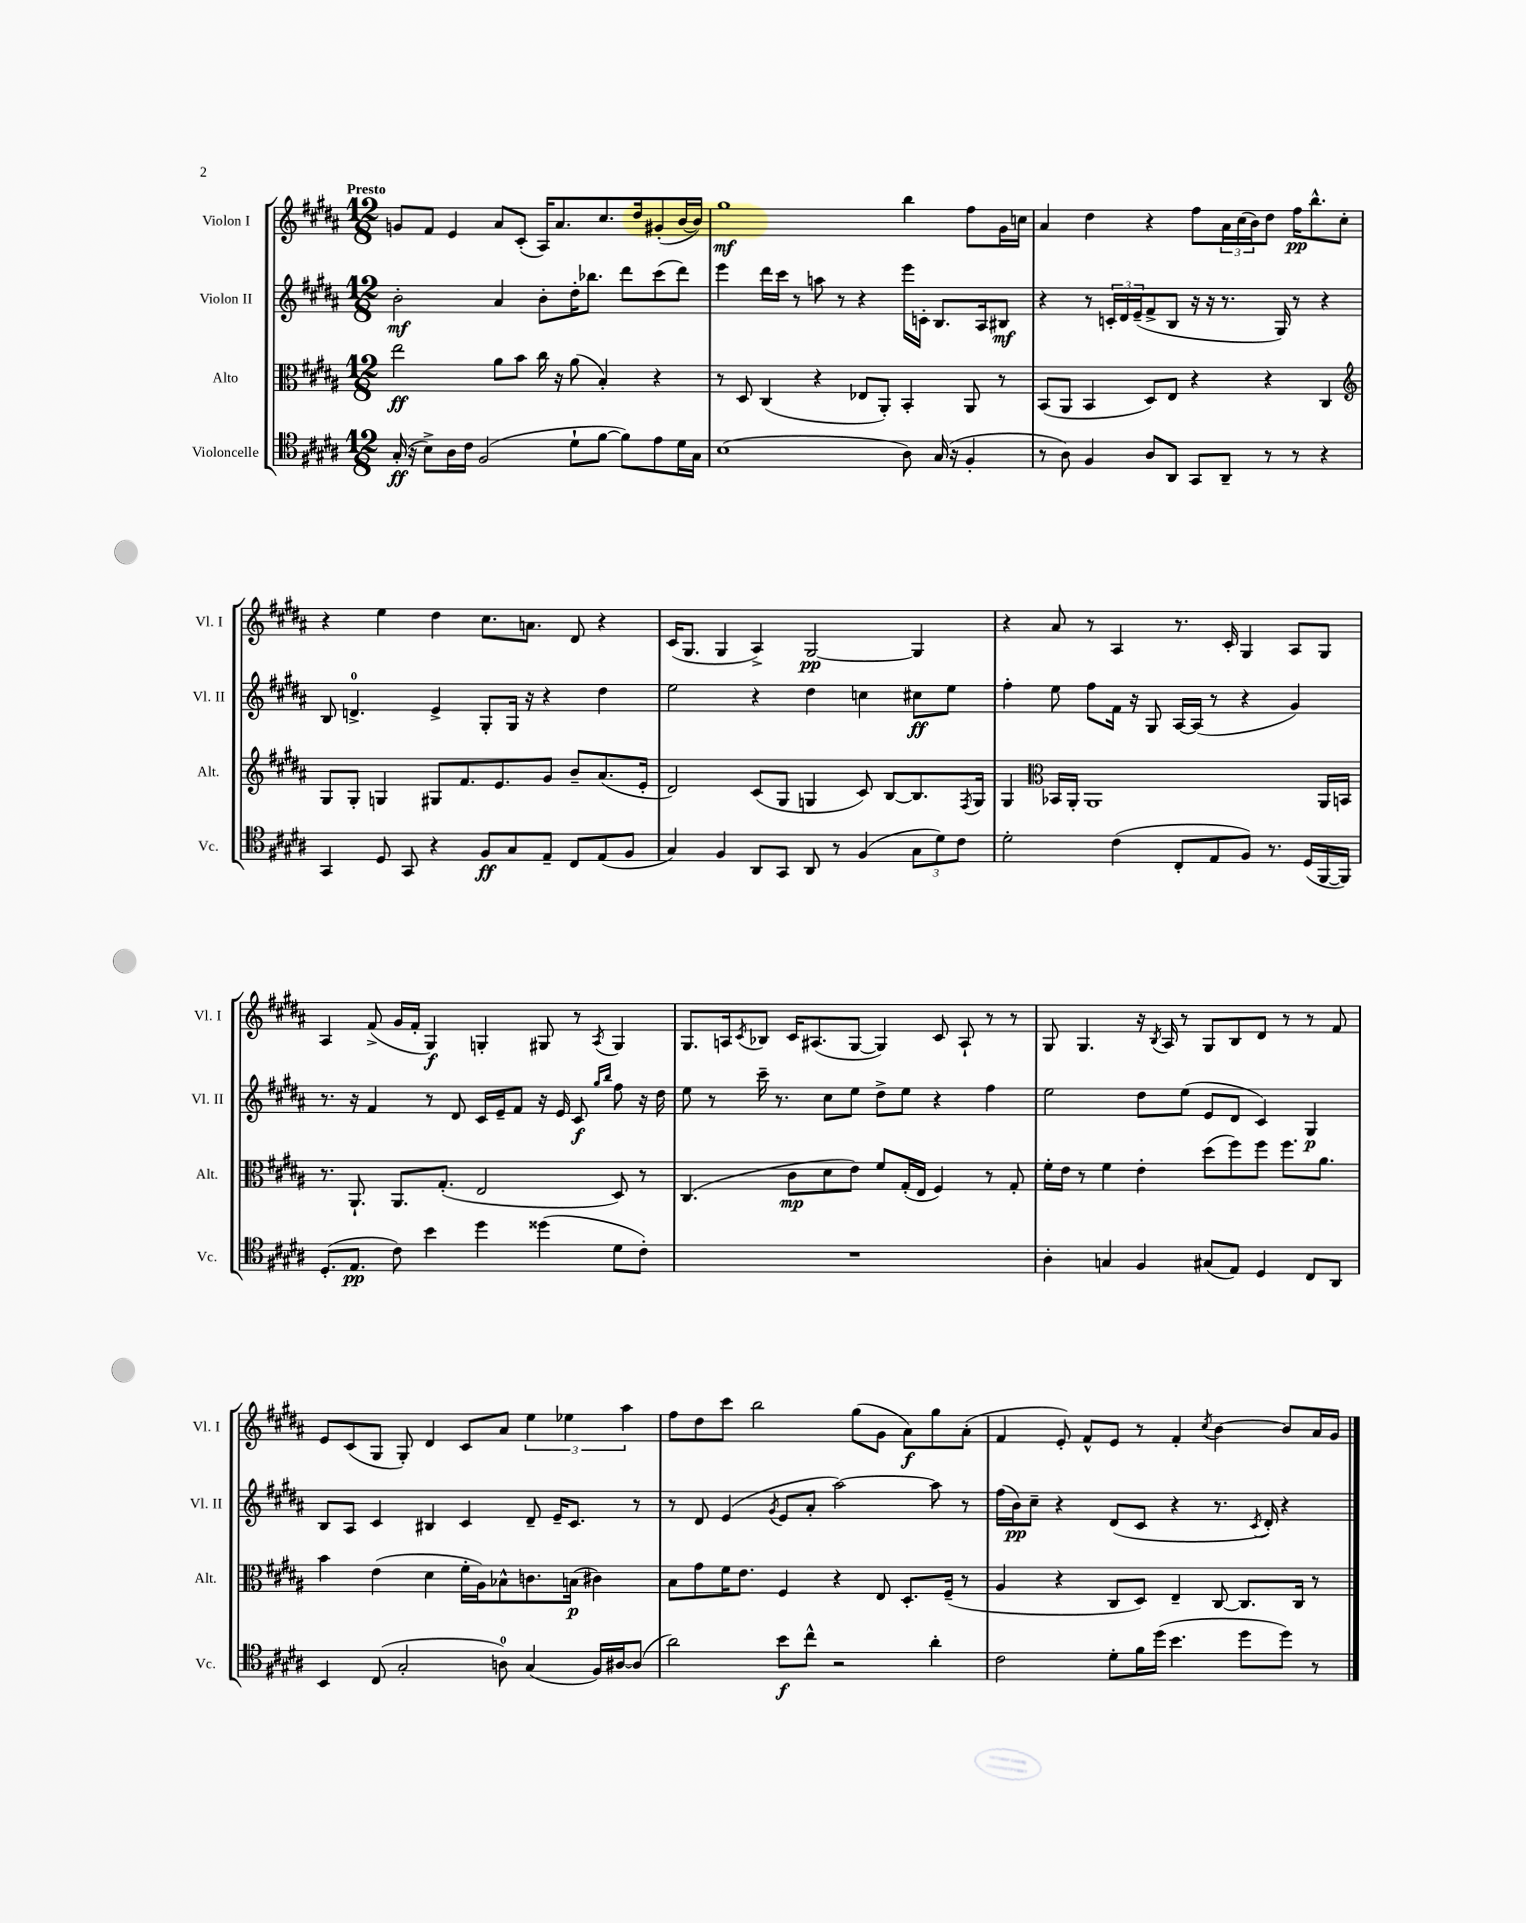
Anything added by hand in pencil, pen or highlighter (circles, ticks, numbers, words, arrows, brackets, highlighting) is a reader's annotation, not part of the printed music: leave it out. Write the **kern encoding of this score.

**kern	**kern	**kern	**kern
*staff4	*staff3	*staff2	*staff1
*clefC4	*clefC3	*clefG2	*clefG2
*k[f#c#g#d#a#]	*k[f#c#g#d#a#]	*k[f#c#g#d#a#]	*k[f#c#g#d#a#]
*M12/8	*M12/8	*M12/8	*M12/8
(16G#'	2ee	2b'	8g
16r	.	.	.
8B^)	.	.	8f#
16A#	.	.	4e
16c#	.	.	.
(2F#	.	.	.
.	8a#	4a#	8a#
.	8b	.	(8c#'
.	16cc#	8b'	16A#)
.	16r	.	8.a#
8d#`	(8a#	16dd#'	.
.	.	8.bb-	.
[8f#	4B')	.	8.cc#
8f#])	.	8ddd#	.
.	.	.	16dd#
8e	4r	(8ccc#	(8g#'
16d#	.	8ddd#)	[16b
16G#	.	.	16b])
=	=	=	=
(1B	8r	4eee	1gg#
.	8D#	.	.
.	(4C#	16ddd#	.
.	.	16ccc#	.
.	.	8r	.
.	4r	8aa	.
.	.	8r	.
.	8E-	4r	.
.	8AA#')	.	.
8A#)	4BB'	16eee	4bb
.	.	16c'	.
(16G#	.	8.B	.
16r	.	.	.
4F#'	8AA#	.	8ff#
.	.	16A#	.
.	8r	8B#	16g#
.	.	.	16cc
=	=	=	=
8r	(8BB	4r	4a#
8A#)	8AA#	.	.
4F#	4BB	8r	4dd#
.	.	24c'	.
.	.	24d#	.
.	.	(24e~	.
8A#	8D#)	8f#^	4r
8AA#	8E	8B	.
8GG#	4r	16r	8ff#
.	.	16r	.
8AA#~	.	8.r	24a#
.	.	.	(24cc#
.	.	.	24b)
8r	4r	.	8dd#
.	.	16G#)	.
8r	.	8r	16ff#
.	.	.	8.bb^^
4r	4C#	4r	.
.	.	.	8cc#'
=	=	=	=
*	*clefG2	*	*
4GG#	8G#	8B	4r
.	8G#'	4.d^	.
8D#	4G	.	4ee
8GG#	.	.	.
4r	8G#	4e^	4dd#
.	8.f#	.	.
8F#	.	8G#'	8.cc#
.	8.e	.	.
8G#	.	16G#	.
.	.	16r	8.a
8E~	8g#	4r	.
8C#	8b~	.	8d#
(8E	(8.a#	4dd#	4r
8F#	.	.	.
.	16e'	.	.
=	=	=	=
4G#)	2d#)	2ee	(16c#
.	.	.	8.G#
4F#	.	.	4G#
8AA#	(8c#	4r	4A#^)
8GG#	8G#	.	.
8AA#	4G	4dd#	[2G#
8r	.	.	.
(4F#	8c#)	4cc	.
.	[8B	.	.
12G#	8.B]	8cc#	4G#]
12d#)	.	.	.
.	.	8ee	.
12c#	.	.	.
.	8qF#	.	.
.	16G	.	.
=	=	=	=
2d#'	4G#	4ff#'	4r
*	*clefC3	*	*
.	16BB-	8ee	8a#
.	16AA#'	.	.
.	1AA#	8ff#	8r
(4c#	.	16f#	4A#
.	.	16r	.
.	.	8G#	.
8C#'	.	[16A#	8.r
.	.	(16A#]	.
8E	.	8r	.
.	.	.	16c#'
8F#)	.	4r	4G#
8.r	.	.	.
.	.	4g#)	8A#
(16D#	.	.	.
[16FF#	16AA#	.	8G#
16FF#])	16BB	.	.
=	=	=	=
(8.D#'	8.r	8.r	4A#
8.E	8.AA#`	16r	.
.	.	4f#	(8f#^
8c#)	8.AA#	.	16g#
.	.	.	16f#'
4b	.	8r	4G#)
.	(8.G#'	.	.
.	.	8d#	.
4dd#	2E	16c#	4G'
.	.	16e~	.
.	.	8f#	.
(4dd##	.	16r	8G#
.	.	16e	.
.	.	8c#	8r
.	.	16qqgg#	.
.	.	16qqbb	8qA#
8d#	8D#)	8ff#	4G#
8c#')	8r	16r	.
.	.	16dd#	.
=	=	=	=
1.r	(4.C#	8ee	8.G#
.	.	8r	.
.	.	.	16A
.	.	.	8qc#
.	.	16ccc#~	8B-
.	.	8.r	.
.	8c#	.	16c#
.	.	.	(8.A#
.	8d#	8cc#	.
.	8e)	8ee	[8G#
.	8f#	8dd#^	4G#])
.	(16G#'	8ee	.
.	16E	.	.
.	4F#)	4r	8c#
.	.	.	8A#`
.	8r	4ff#	8r
.	8G#'	.	8r
=	=	=	=
4A#'	16f#'	2ee	8G#
.	16e	.	.
.	8r	.	4.G#
4G	4f#	.	.
4F#	4e'	8dd#	16r
.	.	.	8qB
.	.	.	16A#
.	.	(8ee	8r
(8G#	(8dd#	8e	8G#
8E)	8ff#)	8d#	8B
4D#	8ff#	4c#)	8d#
.	8.ff#	.	8r
8C#	.	4G#	8r
.	8.a#	.	.
8AA#	.	.	8f#
=	=	=	=
4BB	4b	8B	8e
.	.	8A#	(8c#
(8C#	(4e	4c#	8G#
2G#'	.	.	8G#')
.	4d#	4B#	4d#
.	16f#'	4c#	8c#
.	16A#)	.	.
8A)	8B-^^	.	8a#
(4G#	8.c	8d#~	6ee
.	.	16e~	.
.	.	.	6ee-
.	(16B	8.c#	.
16F#)	4c#)	.	.
[16A#	.	.	.
.	.	.	6aa#
(8A#]	.	8r	.
=	=	=	=
2a#)	8B	8r	8ff#
.	8g#	8d#	8dd#
.	16f#	(4e	8ccc#
.	8.e	.	.
.	.	.	2bb
.	.	8qg#	.
8b	4F#	8e	.
8cc#^^	.	8a#'	.
2r	4r	[2aa#)	.
.	.	.	(8gg#
.	8E	.	8g#
.	8.D#'	.	8a#)
4a#'	.	8aa#]	8gg#
.	(16F#~	.	.
.	8r	8r	(8a#'
=	=	=	=
2c#	4A#	(16ff#	4f#
.	.	16b)	.
.	.	8cc#~	.
.	4r	4r	8e')
.	.	.	8f#^^
8d#'	8C#	(8d#	8e
16f#	8D#)	8c#	8r
(16dd#	.	.	.
4.b	4E~	4r	4f#'
.	.	.	8qcc#
.	[8C#	8.r	[4b
8dd#	8.C#]	.	.
.	.	8qc#	.
.	.	16d#')	.
8dd#)	.	4r	8b]
.	16C#	.	.
8r	8r	.	16a#
.	.	.	16g#
==	==	==	==
*-	*-	*-	*-
